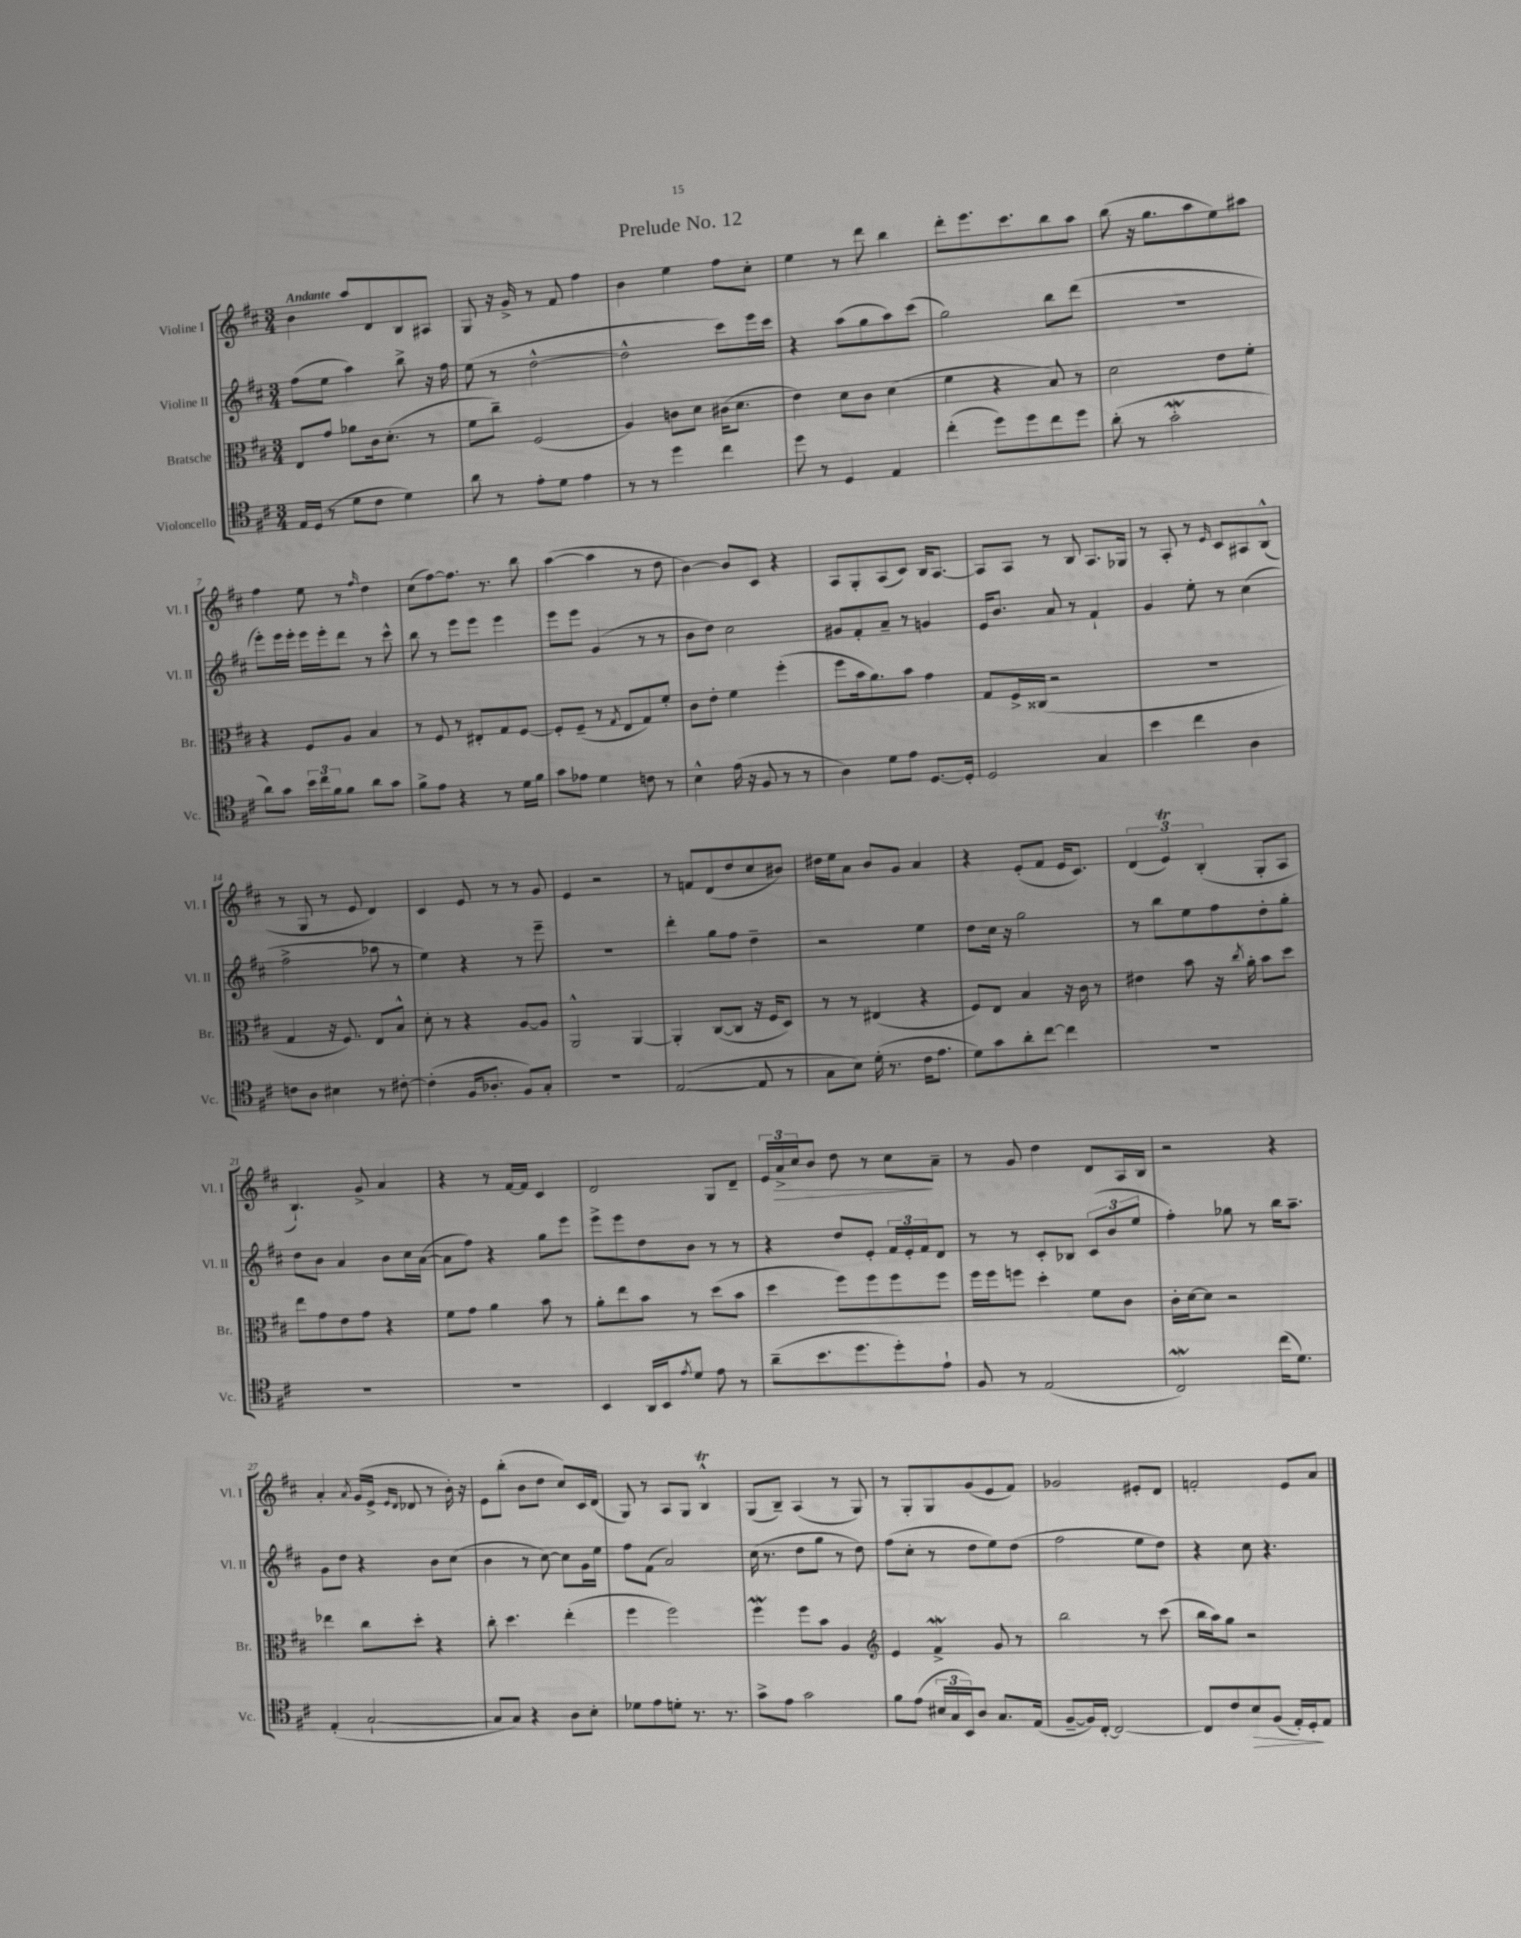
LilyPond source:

\header { title = "Prelude No. 12" }
<<
\new StaffGroup <<
\new Staff = "s0" \with { instrumentName = "Violine I" shortInstrumentName = "Vl. I" } {
    \clef treble \key d \major \numericTimeSignature \time 3/4 \tempo "Andante"
    b'4 a''8 d'8 b8 ais8 |
    g8 r16 g'16-> r8 fis'8 fis''4 |
    b'4 e''4 fis''8 cis''8-. |
    e''4 r8 d'''8 b''4 |
    d'''8-. e'''8. cis'''8. b''8 a''8 |
    b''8( r16 g''8. a''8 e''8) ais''8 |
    fis''4 e''8 r8 \grace { fis''16 } d''4 |
    cis''8( fis''8~) fis''8. r8. b''8 |
    a''4~( a''4 r8 d''8 |
    b'4~) b'8 cis'8 r4 |
    a8 g8-. a8( cis'8) b16 a8.~ |
    a8 a8 r8 b8 a8. ges16 |
    r8 a8-. r8 \grace { e'16 } cis'8 ais8 b8-^( |
    r8 g8 r8 e'8 d'4) |
    cis'4 e'8 r8 r8 g'8 |
    e'4 r2 |
    r8 f'8 d'8( d''8 cis''8 bis'8) |
    dis''16 e''16 a'8 b'8 g'8 a'4 |
    r4 e'8-.( fis'8 e'16 cis'8.) |
    \tuplet 3/2 { d'4( e'4\trill) b4-.( } g8-. a8 |
    b4.-!) g'8-> a'4 |
    r4 r8 fis'16~ fis'16 cis'4 |
    d'2 g8 d'8-- |
    \tuplet 3/2 { e'16 a'16->\> cis''16 } b'8 d''8 r8 cis''8\! a'8-- |
    r8 g'8 d''4 d'8 a16 b16 |
    r2 r4 |
    a'4-. \acciaccatura { a'8 } g'16( e'16-> \grace { e'16 d'16 } des'8 r8 b'16-.) r16 |
    e'8 b''8-.( b'8 d''8 cis''8) cis'16 d'16( |
    g8) r8 a8 g8 b4-^\trill |
    g8( b8--) a4( r8 g8) |
    r8 g8-. g8 g'8( e'8 fis'8) |
    ges'2 eis'8-. d'8 |
    f'2-. e'8 a'8 \bar "|." |
}
\new Staff = "s1" \with { instrumentName = "Violine II" shortInstrumentName = "Vl. II" } {
    \clef treble \key d \major \numericTimeSignature \time 3/4
    fis''8( e''8 a''4) b''8-> r16 fis''16 |
    e''8( r8 d''2~-^ |
    d''2-^ cis'''8) e'''16 cis'''16 |
    r4 a''8( g''8 a''8) cis'''8( |
    g''2) b''8 d'''8( |
    R2. |
    e'''8-.) e'''16 e'''16-. e'''16 e'''16-. d'''8 r8 cis'''8-^ |
    b''8 r8 e'''8 e'''8 e'''4 |
    e'''8 e'''8 g'4( r8 r8 |
    b'8 d''8) cis''2 |
    gis'8 fis'8-. a'8-- r8 g'4 |
    e'16 b'8. a'8 r8 fis'4-! |
    g'4 e''8-. r8 cis''4( |
    fis''2-> aes''8 r8 |
    e''4) r4 r8 e'''8-- |
    R2. |
    d'''4-. g''8 fis''8 d''4-- |
    r2 e''4 |
    d''8 cis''16 r16 g''2 |
    r8 b''8 e''8 fis''8 d''8-. g''8-. |
    d''8 b'8 a'4 b'8 cis''16 a'16~( |
    a'8 fis''8) r4 g''8 e'''8 |
    e'''8-> e'''8 d''8 b'8 r8 r8 |
    r4 d''8 e'8-. \tuplet 3/2 { fis'16 e'16-. fis'16 } d'8 |
    r8 r8 cis'8-. bes8 \tuplet 3/2 { cis'8( b'8 e''8 } |
    fis''4-.) ges''8 r8 b''16 a''8.-- |
    g'8 d''8 r4 b'8 cis''8( |
    b'4 r8 cis''8~) cis''8 g'16 e''16 |
    fis''8 fis'8( a'2) |
    cis''16( r8. d''8 g''8 r8 d''8) |
    fis''8( cis''8-. r8 d''8 e''8) d''8( |
    fis''2 e''8 d''8) |
    r4 cis''8 r4. \bar "|." |
}
\new Staff = "s2" \with { instrumentName = "Bratsche" shortInstrumentName = "Br." } {
    \clef alto \key d \major \numericTimeSignature \time 3/4
    e8 g'8 aes'8 cis'16 d'8.-.( r8 |
    fis'8 cis''8--) fis2( |
    a4) c'8 d'8 cis'16( d'8. |
    e'4) d'8 cis'8 d'4( |
    fis'4 r4 b8) r8 |
    d'2 e'8 fis'8-. |
    r4 fis8 a8 b4 |
    r8 fis8 r8 eis8-. g8 fis8~ |
    fis8-. fis8--( r8 \acciaccatura { g8 } e8 g8) fis'8-. |
    cis'8 e'8-. fis'4 fis''4-.( |
    fis''8 b'16 a'8.) b'8 g'4 |
    g8 fis16-> cisis16( r2 |
    R2. |
    g4 r16 fis8.) e8 b8-^ |
    d'8-. r8 r4 a8~ a8 |
    a,2-^ a,4~ |
    a,4-. cis8~( cis8 r16 fis16 d8) |
    r8 r8 eis4( r4 |
    fis8) e8 b4 r16 cis'16 r8 |
    eis'4 b'8 r16 \acciaccatura { cis''8 } a'16-. b'8 d''8 |
    e''8 g'8 e'8 g'8 r4 |
    fis'8 g'8 a'4 b'8 r8 |
    a'8-. e''8 b'8 r8 d''8( b'8 |
    d''4 fis''8) fis''8 fis''8 fis''8 |
    fis''16 fis''16 f''8 d''4-. fis'8 cis'8 |
    cis'16-. d'16~ d'8 r2 |
    ees''4 cis''8 d''8-. r4 |
    cis''8-. d''4. e''4-.( |
    fis''4 fis''2) |
    fis''4\mordent fis''8 b'8 a4 |
    \clef treble e'4 fis'4->\mordent g'8 r8 |
    b''2 r8 cis'''8( |
    b''16 a''16) g''8 r2 \bar "|." |
}
\new Staff = "s3" \with { instrumentName = "Violoncello" shortInstrumentName = "Vc." } {
    \clef tenor \key d \major \numericTimeSignature \time 3/4
    e16 d16( r8 d'8 cis'8 d'4) |
    a'8 r8 e'8-. d'8 e'4 |
    r8 r8 d''4 cis''4 |
    d''8 r8 d4 e4 |
    cis''4-.( d''8) d''8 cis''8 d''8 |
    a'8-.( r8 g'2-.\mordent |
    a'8) g'8 \tuplet 3/2 { b'16 cis''16 fis'16 } fis'8 a'8 g'8 |
    fis'8-> e'8 r4 r8 d'16 fis'16 |
    g'8 ees'8 d'4 c'8 r8 |
    b4-^ e'16( r16 fis8 r8 r8 |
    a4) d'8 e'8 d8.~ d16-. |
    d2 g4 |
    b'4 cis''4 a4 |
    c'8 a8 bis4 r8 cis'8~-. |
    cis'4-.( fis16 aes8.-. fis8) g8-. |
    R2. |
    e2~( e8 r8 |
    g8 b8) d'16-.( r8. cis'16 e'8. |
    d'8) g'8 a'8-. cis''8~ cis''4 |
    R2. |
    R2. |
    R2. |
    b,4 a,16 b,16 \acciaccatura { e'8 } d'8 e'8 r8 |
    a'8--( b'8. d''8. d''8-.) e'8-! |
    fis8 r8 e2( |
    cis2\mordent) cis''16( d'8.) |
    e4-.( g2~-! |
    g8 g8) r4 a8 b8-. |
    des'8 e'8 d'8-. r8. r8. |
    g'8-> e'8 g'2 |
    fis'8 e'8( \tuplet 3/2 { bis16 g16 b,16) } a8 g8. e16( |
    fis8~-- fis16) cis16~-. cis2~ |
    cis8 cis'8 b8\> fis8( e16-.) d16-.\! e8 \bar "|." |
}
>>
>>
